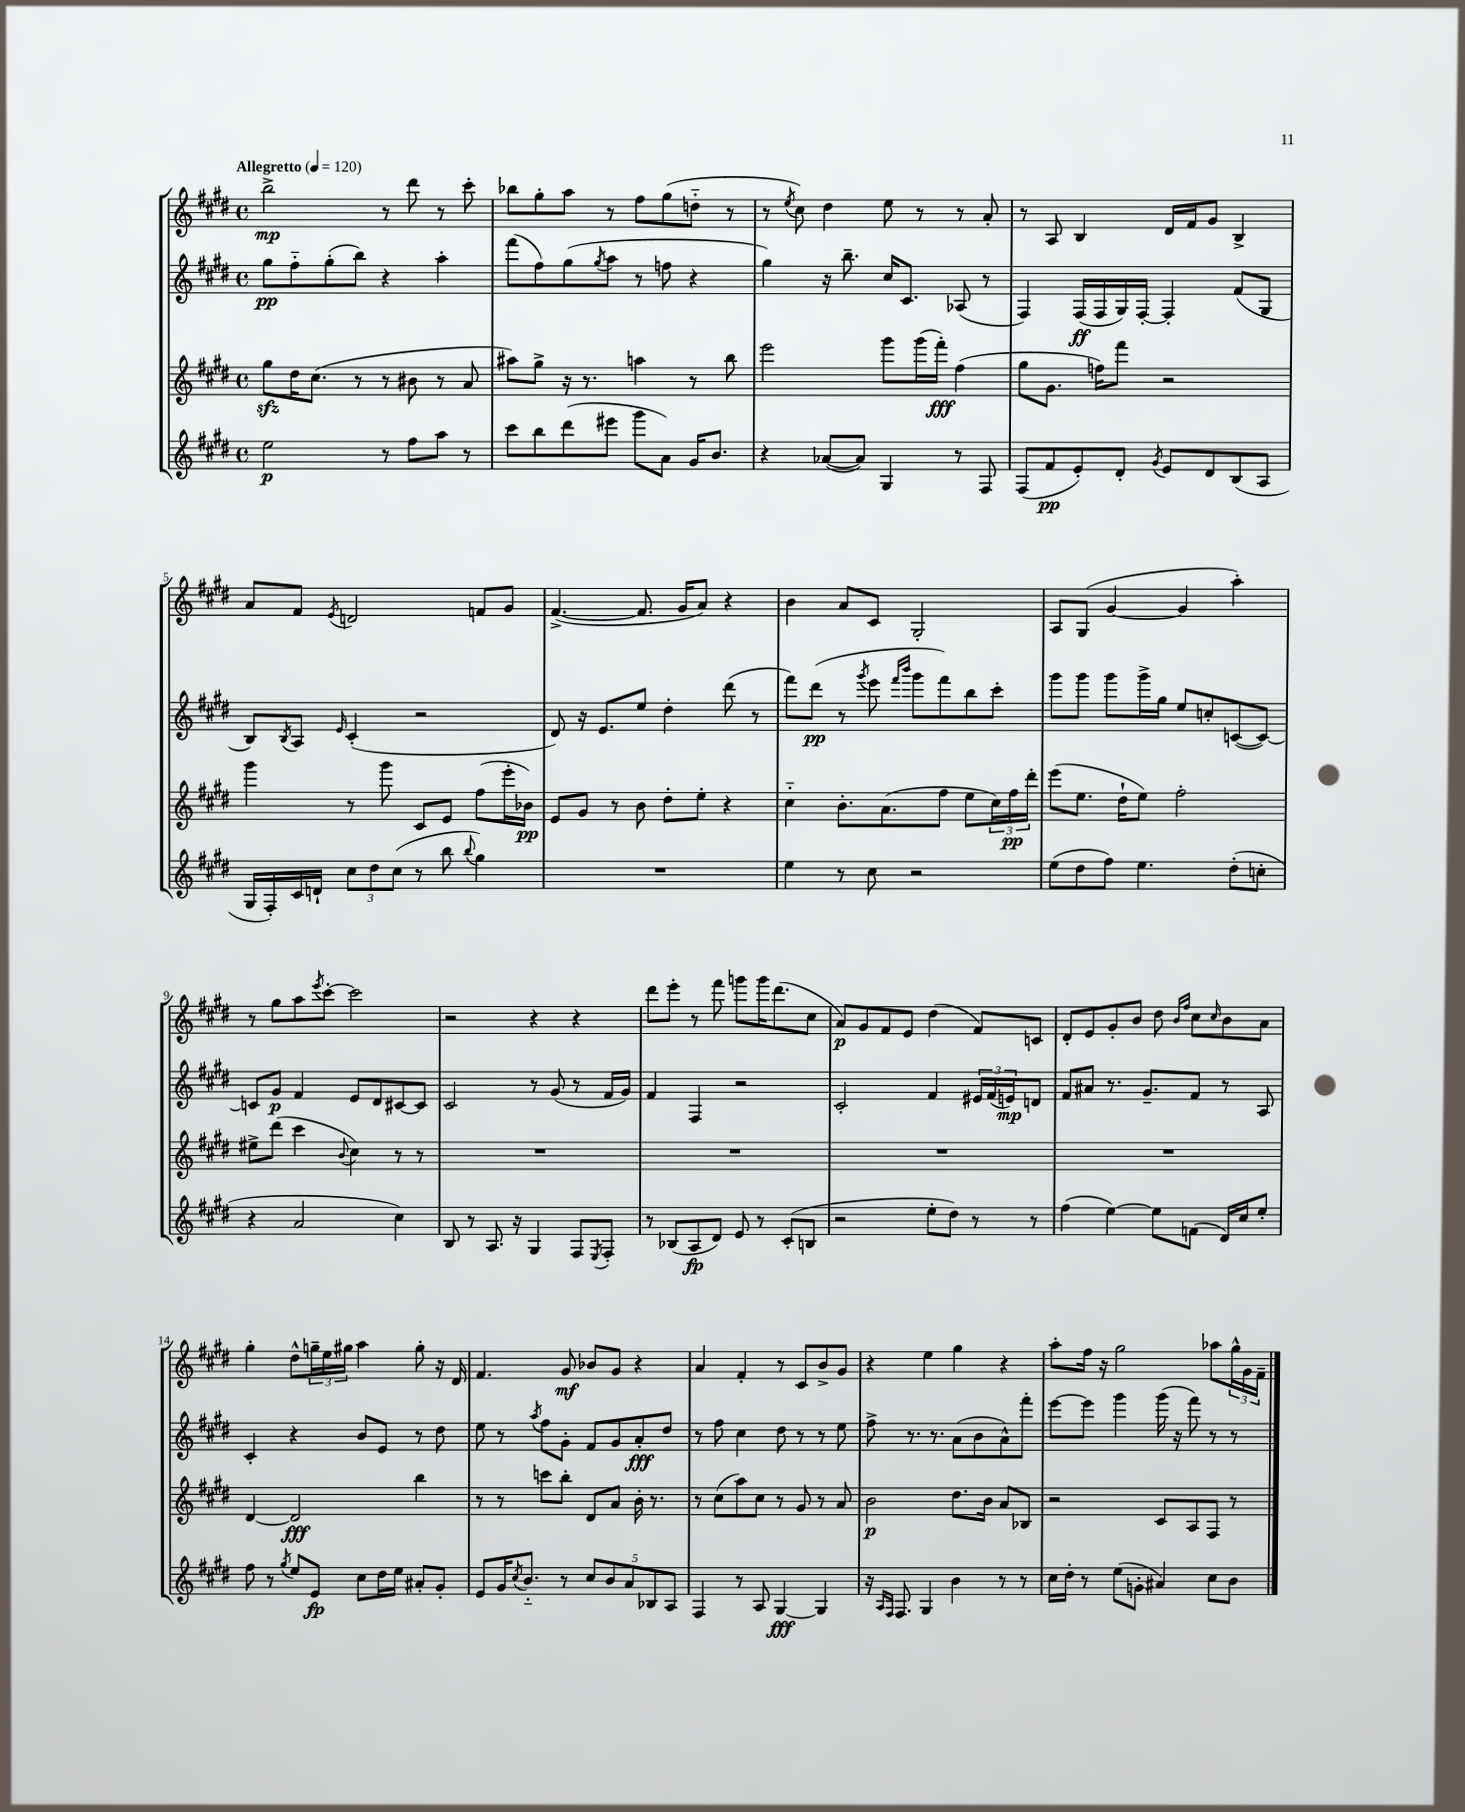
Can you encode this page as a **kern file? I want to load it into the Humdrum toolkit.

**kern	**kern	**kern	**kern
*staff4	*staff3	*staff2	*staff1
*clefG2	*clefG2	*clefG2	*clefG2
*k[f#c#g#d#]	*k[f#c#g#d#]	*k[f#c#g#d#]	*k[f#c#g#d#]
*M4/4	*M4/4	*M4/4	*M4/4
*met(c)	*met(c)	*met(c)	*met(c)
*MM120	*MM120	*MM120	*MM120
2ee	8gg#	8gg#	2bb^
.	16dd#	8ff#'~	.
.	(8.cc#	.	.
.	.	(8gg#'	.
.	8r	8bb)	.
8r	8r	4r	8r
8ff#	8b#	.	8ddd#
8aa	8r	4aa'	8r
8r	8a	.	8ccc#'
=	=	=	=
8ccc#	8aa#)	(8fff#	8bb-
8bb	8gg#^	8ff#)	8gg#'
(8ddd#	16r	(8gg#	8aa
.	8.r	.	.
.	.	8qgg#	.
8eee#	.	8aa	8r
8ggg#	4aa	8r	8ff#
8a)	.	8ff	(8gg#
16g#	8r	4r	8dd'~
8.b	.	.	.
.	8bb	.	8r
=	=	=	=
4r	2eee	4gg#)	8r
.	.	.	8qee
.	.	.	8cc#)
([8a-	.	16r	4dd#
.	.	8.bb~	.
8a-])	.	.	.
4G#	8ggg#	16cc#	8ee
.	.	8.c#	.
.	(16ggg#	.	8r
.	16fff#')	.	.
8r	(4ff#	(8A-	8r
8F#	.	8r	8a'
=	=	=	=
(8F#	8gg#	4F#)	8r
8f#	8.g#	.	8A
8e')	.	(16F#	4B
.	16ff)	16F#	.
8d#'	8fff#	16G#)	.
.	.	[16F#'	.
8qg#	.	.	.
8e	2r	4F#']	16d#
.	.	.	16f#
8d#	.	.	8g#
(8B	.	(8f#	4B^
8A	.	8G#	.
=	=	=	=
16G#	4ggg#	8B)	8a
16F#')	.	.	.
.	.	8qB	.
16c#	.	8A	8f#
16d`	.	.	.
.	.	16qqe	8qe
12cc#	8r	(4c#'	2d
12dd#	.	.	.
.	8ggg#	.	.
(12cc#	.	.	.
8r	8c#	2r	.
8bb	8e	.	.
8qqbb	.	.	.
4gg#)	(8ff#	.	8f
.	16eee'	.	8g#
.	16b-)	.	.
=	=	=	=
1r	8e	8d#)	([4.f#^
.	8g#	16r	.
.	.	8.e	.
.	8r	.	.
.	8b	8ee	8.f#]
.	8dd#'	4dd#'	.
.	.	.	16g#
.	8ee'	.	8a)
.	4r	(8ddd#	4r
.	.	8r	.
=	=	=	=
4ee	4cc#'~	8fff#)	4b
.	.	(8ddd#	.
8r	8.b'	8r	8a
.	.	8qggg#	.
8cc#	.	8eee	8c#
.	(8.a	.	.
.	.	16qqfff#	.
.	.	16qqbbb	.
2r	.	8ggg#	2G#'
.	8ff#	8fff#)	.
.	8ee	8bb	.
.	24cc#)	8ccc#'	.
.	24ff#	.	.
.	24ddd#'	.	.
=	=	=	=
(8ee	(8eee	8ggg#	8A
8dd#	8.ee	8ggg#	(8G#
8ff#)	.	8ggg#	[4g#
.	16dd#`	.	.
4.ee	8ee)	16ggg#^	.
.	.	16gg#	.
.	2ff#'	8ee	4g#]
.	.	8cc'	.
(8dd#'	.	([8c	4aa')
8cc'	.	8c_)	.
=	=	=	=
4r	8ee#^	8c]	8r
.	(8ddd#	8g#	8gg#
2a	4ccc#	4f#	8aa
.	.	.	8qeee
.	.	.	[8ccc#'
.	8qqb	.	.
.	4cc#)	8e	2ccc#]
.	.	8d#	.
4cc#)	8r	[8c#	.
.	8r	8c#]	.
=	=	=	=
8B	1r	2c#	2r
8r	.	.	.
8.A	.	.	.
16r	.	.	.
4G#	.	8r	4r
.	.	(8g#	.
8F#	.	8r	4r
8qE	.	.	.
8F#'	.	16f#	.
.	.	16g#)	.
=	=	=	=
8r	1r	4f#	8ddd#
(8B-	.	.	8eee'
8A	.	4F#	8r
8d#)	.	.	8fff#
8e	.	2r	8ggg
8r	.	.	16ggg
.	.	.	(8.ddd#
(8c#'	.	.	.
8B	.	.	8cc#
=	=	=	=
2r	1r	2c#'	8a)
.	.	.	8g#
.	.	.	8f#
.	.	.	8e
8ee'	.	4f#	(4dd#
8dd#)	.	.	.
8r	.	24e#	8f#)
.	.	(24f#	.
.	.	24e)	.
8r	.	8d	8c
=	=	=	=
(4ff#	1r	8f#	8d#'
.	.	8a#	8e
[4ee)	.	8.r	8g#'
.	.	.	8b
.	.	8.g#~	.
8ee]	.	.	8dd#
.	.	.	16qqb
.	.	.	16qqff#
(8f	.	8f#	8cc#
.	.	.	16qqcc#
16d#)	.	8r	8b
16cc#	.	.	.
8ee'	.	8A	8a
=	=	=	=
8ff#	[4d#	4c#'	4gg#'
8r	.	.	.
8qgg#	.	.	.
8ee	2d#]	4r	8dd#^^
8e	.	.	24gg~
.	.	.	24ee
.	.	.	24gg#
8cc#	.	8b	4aa
16dd#	.	8e	.
16ee	.	.	.
8a#'	4bb	8r	8gg#'
8g#'	.	8dd#	16r
.	.	.	16d#
=	=	=	=
8e	8r	8ee	4.f#
16g#	8r	8r	.
8qcc#	.	.	.
8.b'~	.	.	.
.	.	8qaa	.
.	8ccc	8ff#	.
8r	8bb'	8g#'	8g#
10cc#	8d#	8f#	8b-
10b	.	.	.
.	8a	8g#	8g#
10a	.	.	.
.	16b'	8a'	4r
10B-	.	.	.
.	8.r	.	.
.	.	8dd#	.
10A	.	.	.
=	=	=	=
4F#	8r	8r	4a
.	(8cc#	8ff#	.
8r	8aa)	4cc#	4f#'
8A	8cc#	.	.
[4G#	8r	8dd#	8r
.	8g#	8r	8c#
4G#]	8r	8r	8b^
.	8a	8ee	8g#
=	=	=	=
16r	2b	8ff#^	4r
16qqA	.	.	.
16qqF#	.	.	.
8.F#	.	.	.
.	.	8.r	.
4G#	.	.	4ee
.	.	8.r	.
4b	8.dd#	(8a	4gg#
.	.	8b	.
.	16b	.	.
8r	8a	8a^^)	4r
8r	8B-	8fff#'	.
=	=	=	=
16cc#	2r	[8eee	8aa'
16dd#'	.	.	.
8r	.	8eee]	16ff#
.	.	.	16r
(8ee	.	4ggg#	2gg#
8g'	.	.	.
4a#)	8c#	(16ggg#	.
.	.	16r	.
.	8A	8fff#)	.
8cc#	8F#	8r	8aa-
8b	8r	8r	24gg#^^
.	.	.	24g#
.	.	.	24f#~
==	==	==	==
*-	*-	*-	*-
